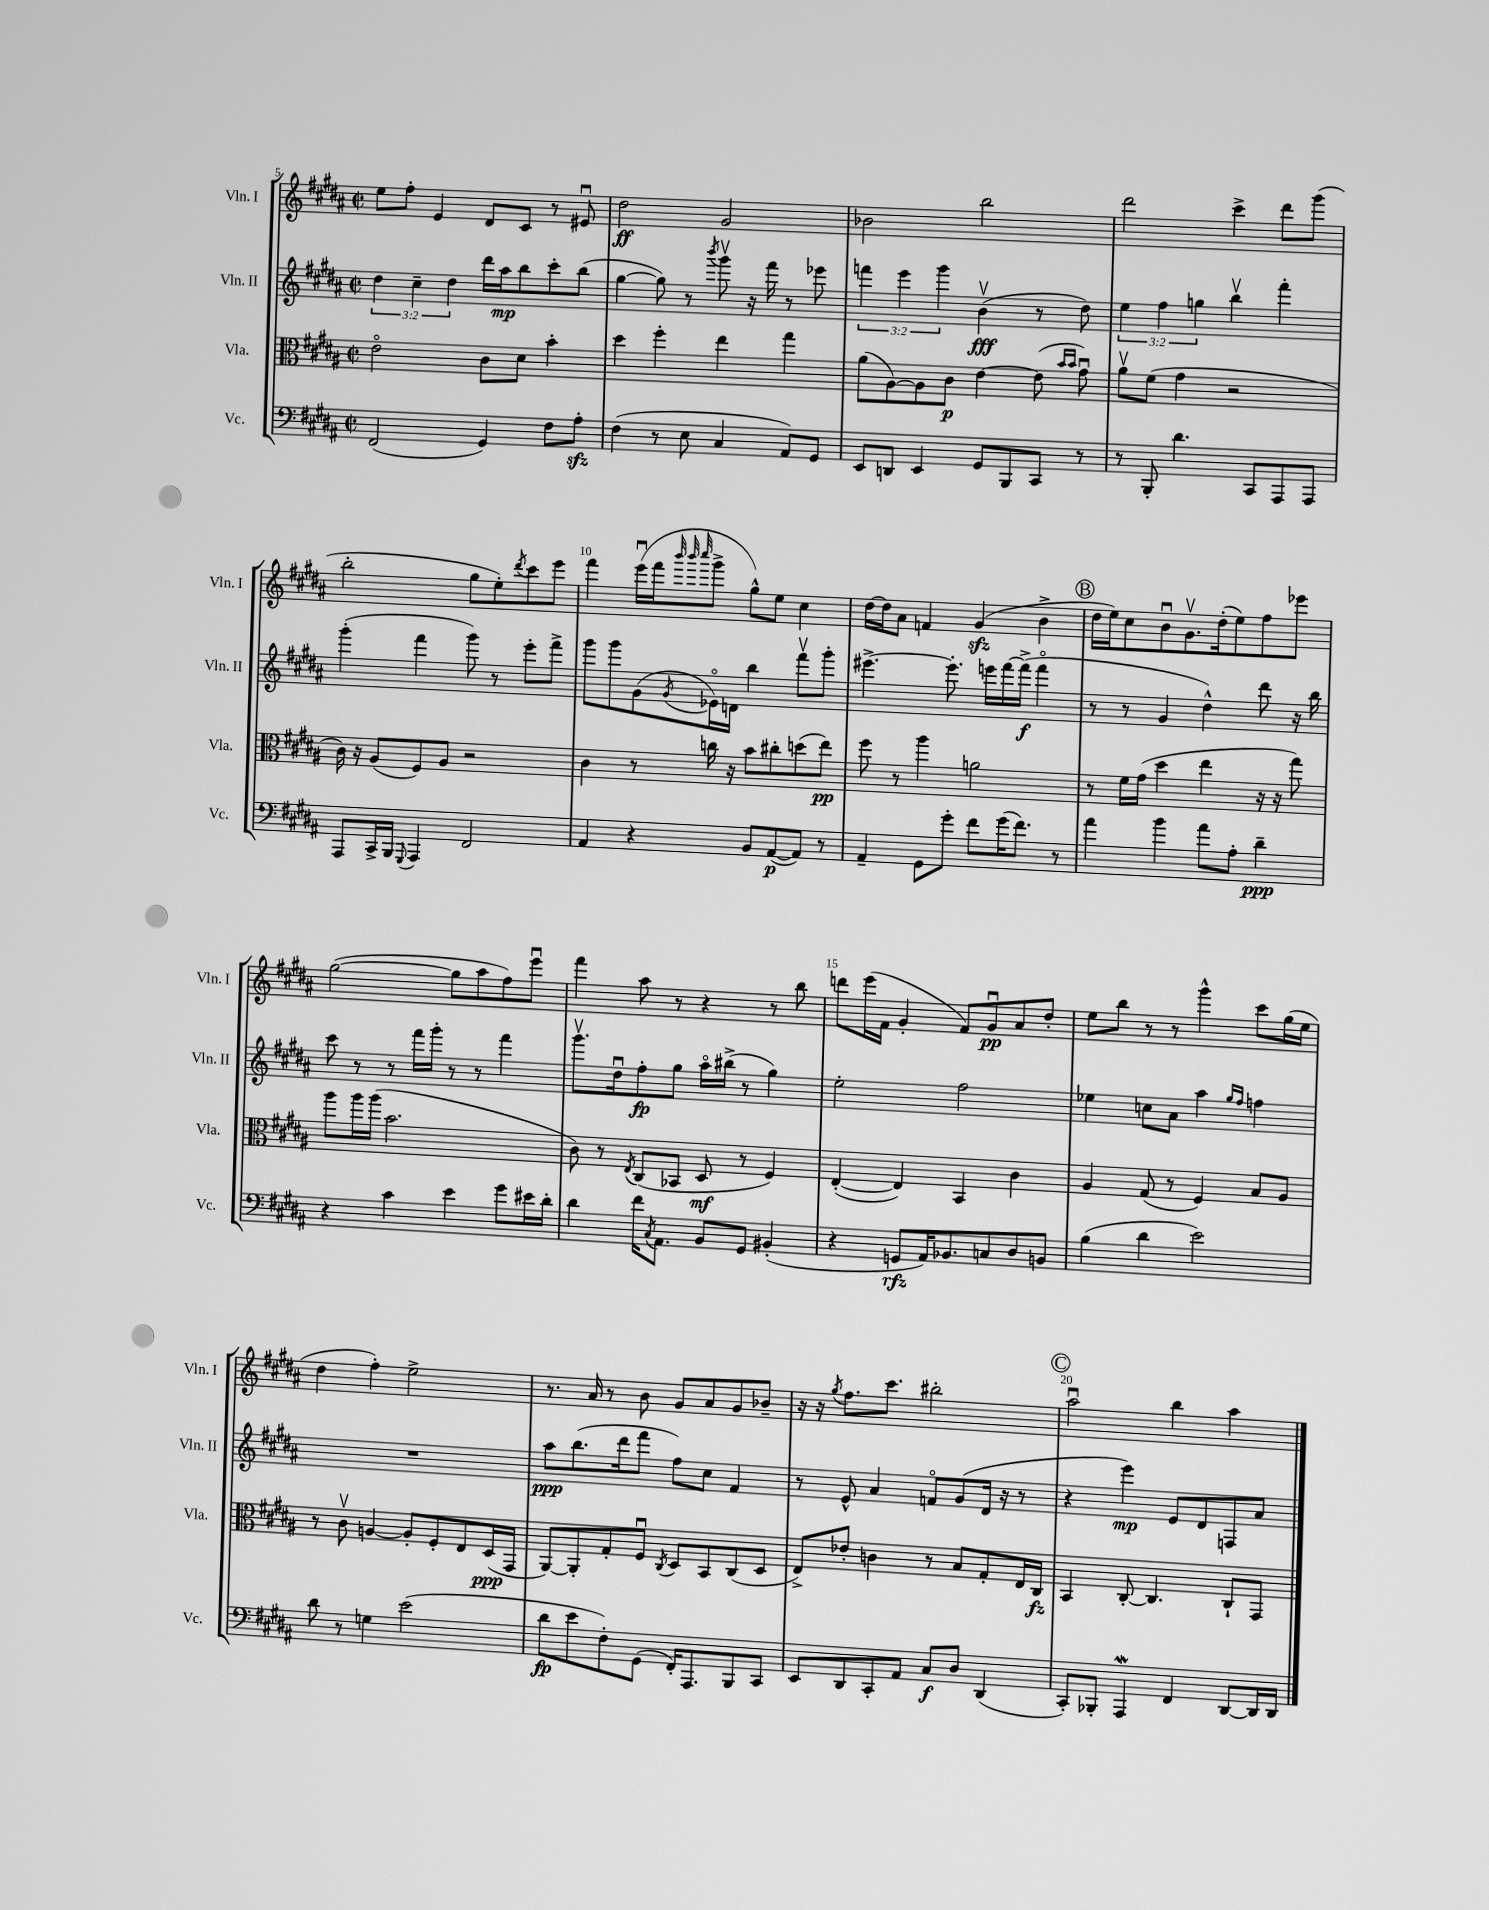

**kern	**dynam	**kern	**dynam	**kern	**dynam	**kern	**dynam
*part4	*part4	*part3	*part3	*part2	*part2	*part1	*part1
*staff4	*staff4	*staff3	*staff3	*staff2	*staff2	*staff1	*staff1
*I"Vc.	*	*I"Vla.	*	*I"Vln. II	*	*I"Vln. I	*
*I'Vc.	*	*I'Vla.	*	*I'Vln. II	*	*I'Vln. I	*
*clefF4	*	*clefC3	*	*clefG2	*	*clefG2	*
*k[f#c#g#d#a#]	*	*k[f#c#g#d#a#]	*	*k[f#c#g#d#a#]	*	*k[f#c#g#d#a#]	*
*M2/2	*	*M2/2	*	*M2/2	*	*M2/2	*
*met(c|)	*	*met(c|)	*	*met(c|)	*	*met(c|)	*
=5	=5	=5	=5	=5	=5	=5	=5
(2FF#/	.	2e\	.	6dd#\	.	8ee\L	.
.	.	.	.	.	.	8ff#'\J	.
.	.	.	.	6cc#~\	.	.	.
.	.	.	.	.	.	4e/	.
.	.	.	.	6dd#\	.	.	.
4GG#/)	.	8c#\L	.	16ddd#\LL	.	8d#/L	.
.	.	.	.	16aa#\J	mp	.	.
.	.	8d#\J	.	8bb\	.	8c#/J	.
8F#\L	.	4b'\	.	8ccc#'\	.	8r	.
8A#zz'\J	.	.	.	(8bb\J	.	8e#Xu/	.
=6	=6	=6	=6	=6	=6	=6	=6
(4F#\	.	4dd#\	.	[4gg#\	.	2dd#\	ff
8r	.	4ff#'\	.	8gg#\])	.	.	.
8E\	.	.	.	8r	.	.	.
.	.	.	.	8qbbb/	.	.	.
4C#/	.	4ee\	.	8ggg#v\	.	2g#/	.
.	.	.	.	16r	.	.	.
.	.	.	.	16fff#\	.	.	.
8AA#/L)	.	4gg#\	.	8r	.	.	.
8GG#/J	.	.	.	8eee-X\	.	.	.
=7	=7	=7	=7	=7	=7	=7	=7
8EE/L	.	(8a#\L	.	6fffn\	.	2b-X\	.
8DDn/J	.	[8A#\)	.	.	.	.	.
.	.	.	.	6eee\	.	.	.
4EE/	.	8A#\]	.	.	.	.	.
.	.	.	.	6ggg#\	.	.	.
.	.	8c#\J	p	.	.	.	.
8GG#/L	.	[4e\	.	(4bv\	fff	2bb\	.
8BBB/	.	.	.	.	.	.	.
8CC#/J	.	(8e\]	.	8r	.	.	.
.	.	16qqb/LL	.	.	.	.	.
.	.	16qqb/JJ	.	.	.	.	.
8r	.	8g#u\)	.	8dd#\)	.	.	.
=8	=8	=8	=8	=8	=8	=8	=8
8r	.	8a#v\L	.	6ee\	.	2ddd#\	.
8BBB'/	.	(8f#\J	.	.	.	.	.
.	.	.	.	6ff#\	.	.	.
4.d#\	.	4g#\	.	.	.	.	.
.	.	.	.	6ggn\	.	.	.
.	.	2r	.	4bbv\	.	4ccc#^\	.
8CC#/L	.	.	.	.	.	.	.
8AAA#/	.	.	.	4fff#'\	.	8ddd#\L	.
8AAA#/J	.	.	.	.	.	(8ggg#\J	.
!!LO:LB:g=z
=9	=9	=9	=9	=9	=9	=9	=9
8AAA#/L	.	16c#\)	.	(4ggg#'\	.	2bb'\	.
.	.	16r	.	.	.	.	.
16CC#^/L	.	(8A#/L	.	.	.	.	.
16BBB/JJ	.	.	.	.	.	.	.
8qqGGG#/	.	.	.	.	.	.	.
4AAA#/	.	8F#/)	.	4fff#\	.	.	.
.	.	8A#/J	.	.	.	.	.
2FF#/	.	2r	.	8ggg#\)	.	8gg#\L	.
.	.	.	.	8r	.	8ee'\)	.
.	.	.	.	.	.	8qddd#/	.
.	.	.	.	8eee'\L	.	8ccc#\	.
.	.	.	.	8fff#^\J	.	8eee\J	.
=10	=10	=10	=10	=10	=10	=10	=10
4AA#/	.	4c#\	.	8ggg#\L	.	4fff#\	.
.	.	.	.	8ggg#\	.	.	.
4r	.	8r	.	(8g#\	.	(16eeeu\LL	.
.	.	.	.	.	.	16fff#\J	.
.	.	.	.	.	.	32qqbbb/	.
.	.	.	.	.	.	32qqbbb/	.
.	.	.	.	8qg#/	.	32qqcccc#/	.
.	.	16ccn\	.	16e-X\L)	.	8ggg#^\J	.
.	.	16r	.	16dn\JJ	.	.	.
8BB/L	.	8b\L	.	4bb\	.	8gg#^^\L)	.
([8AA#/	p	8cc#X'\	.	.	.	8ee\J	.
8AA#/J])	.	(8ddn\	.	8fff#v\L	.	4cc#\	.
8r	.	8ee\J)	pp	8ggg#'\J	.	.	.
=11	=11	=11	=11	=11	=11	=11	=11
4AA#~/	.	8ff#\	.	[4.eee#X^\	.	[16dd#\LL	.
.	.	.	.	.	.	16dd#\J]	.
.	.	8r	.	.	.	8a#\J	.
8GG#\L	.	4aa#\	.	.	.	4fn/	.
8g#'\J	.	.	.	8.eee#'\]	.	.	.
8f#\L	.	2an\	.	.	.	(4g#zz/	.
.	.	.	.	16eeen\LL	.	.	.
(16g#\K	.	.	.	[16fff#\	.	.	.
8.f#\J)	.	.	.	(16fff#^\JJ]	f	.	.
.	.	.	.	4fff#\	.	4b^\	.
8r	.	.	.	.	.	.	.
!!LO:REH:place=s1:t=B
=12	=12	=12	=12	=12	=12	=12	=12
4a#\	.	8r	.	8r	.	16dd#\LL	.
.	.	.	.	.	.	16ee\J)	.
.	.	16f#\LL	.	8r	.	8cc#\	.
.	.	(16g#\JJ	.	.	.	.	.
4b\	.	4dd#\	.	4g#/	.	8bu\	.
.	.	.	.	.	.	8.g#v\	.
8a#\L	.	4ee\	.	4dd#^^\)	.	.	.
.	.	.	.	.	.	(16dd#'\k	.
8A#'\J	.	.	.	.	.	8ee\)	.
4d#~\	ppp	16r	.	8ddd#\	.	8ff#\	.
.	.	16r	.	.	.	.	.
.	.	8gg#\)	.	16r	.	8eee-X\J	.
.	.	.	.	16bb\	.	.	.
!!LO:LB:g=z
=13	=13	=13	=13	=13	=13	=13	=13
4r	.	8aa#\L	.	8ccc#\	.	([2gg#\	.
.	.	16aa#\L	.	8r	.	.	.
.	.	(16aa#\JJ	.	.	.	.	.
4c#\	.	2.b\	.	8r	.	.	.
.	.	.	.	16fff#\LL	.	.	.
.	.	.	.	16ggg#'\JJ	.	.	.
4e\	.	.	.	8r	.	8gg#\L]	.
.	.	.	.	8r	.	8aa#\	.
8g#\L	.	.	.	4fff#\	.	8ff#\)	.
16e#X\L	.	.	.	.	.	8eeeu\J	.
16d#'\JJ	.	.	.	.	.	.	.
=14	=14	=14	=14	=14	=14	=14	=14
4d#\	.	8c#\)	.	8.ggg#v\L	.	4fff#\	.
.	.	8r	.	.	.	.	.
.	.	.	.	16dd#u\k	.	.	.
.	.	8qE/	.	.	.	.	.
16f#\KL	.	(8C#/L	.	8ff#'\	fp	8aa#\	.
8qC#/	.	.	.	.	.	.	.
8.AA#\J	.	.	.	.	.	.	.
.	.	8BB-X/J	.	8gg#\J	.	8r	.
8BB/L	.	8D#/	mf	16aa#\LL	.	4r	.
.	.	.	.	(16bb#X^\JJ	.	.	.
8GG#/J	.	8r	.	8r	.	.	.
(4BB#X'/	.	4F#/)	.	4gg#\)	.	8r	.
.	.	.	.	.	.	8bb\	.
=15	=15	=15	=15	=15	=15	=15	=15
4r	.	([4E'/	.	2ee'\	.	8dddn\L	.
.	.	.	.	.	.	(16eee\L	.
.	.	.	.	.	.	16f#\JJ	.
8GGn/L	rfz	4E/])	.	.	.	4g#'/	.
16AA#/K)	.	.	.	.	.	.	.
8.BB-X/	.	.	.	.	.	.	.
.	.	4BB/	.	2ff#\	.	8f#/L)	.
8Cn/	.	.	.	.	.	8g#u/	pp
8D#/	.	4c#\	.	.	.	8a#/	.
8BBn/J	.	.	.	.	.	8dd#'/J	.
=16	=16	=16	=16	=16	=16	=16	=16
(4B\	.	4A#/	.	4ee-X\	.	8ee\L	.
.	.	.	.	.	.	8bb\J	.
4d#\	.	(8G#/	.	8ccn\L	.	8r	.
.	.	8r	.	8a#\J	.	8r	.
2e\)	.	4F#/)	.	4aa#\	.	4ggg#^^\	.
.	.	.	.	16qqgg#/LL	.	.	.
.	.	.	.	16qqff#/JJ	.	.	.
.	.	8B/L	.	4ffn\	.	8ccc#\L	.
.	.	8A#/J	.	.	.	(16gg#\L	.
.	.	.	.	.	.	16ee\JJ	.
!!LO:LB:g=z
=17	=17	=17	=17	=17	=17	=17	=17
8d#\	.	8r	.	1r	.	4dd#\	.
8r	.	8c#v\	.	.	.	.	.
4Gn\	.	[4An/	.	.	.	4ff#'\)	.
(2e\	.	8A'/L]	.	.	.	2ee^\	.
.	.	8F#'/	.	.	.	.	.
.	.	8E/	.	.	.	.	.
.	.	(16D#/L	ppp	.	.	.	.
.	.	16GG#/JJ	.	.	.	.	.
=18	=18	=18	=18	=18	=18	=18	=18
8d#\L	fp	[8AA#/L)	.	8aa#\L	ppp	8.r	.
8e\	.	8AA#'/]	.	(8.bb\	.	.	.
.	.	.	.	.	.	16a#/	.
8F#'\)	.	8G#'/	.	.	.	8r	.
.	.	.	.	16ddd#\k	.	.	.
(8GG#\J	.	8F#u/J	.	8fff#\J	.	8b\	.
.	.	8qC#/	.	.	.	.	.
16FF#'/KL)	.	8D#/L	.	8ff#\L)	.	8g#/L	.
8.AAA#/	.	.	.	.	.	.	.
.	.	8BB/	.	8cc#\J	.	8a#/	.
8BBB/	.	(8C#/	.	4f#/	.	8g#/	.
8CC#/J	.	8D#/J	.	.	.	8b-X~/J	.
=19	=19	=19	=19	=19	=19	=19	=19
8EE/L	.	8E^/L)	.	8r	.	16r	.
.	.	.	.	.	.	16r	.
.	.	.	.	.	.	8qgg#/	.
8DD#/	.	8e-X'/J	.	8e^^/	.	8.ff#\L	.
8CC#'/	.	4cn\	.	4a#/	.	.	.
.	.	.	.	.	.	8.ccc#\J	.
8AA#/J	.	.	.	.	.	.	.
8C#/L	f	8r	.	8fn/L	.	2bb#X'\	.
8D#/J	.	8B/L	.	(8g#/	.	.	.
(4DD#/	.	8G#'/	.	16d#/Jk	.	.	.
.	.	.	.	16r	.	.	.
.	.	16E/L	.	8r	.	.	.
.	.	16C#/JJ	fz	.	.	.	.
!!LO:REH:place=s1:t=C
=20	=20	=20	=20	=20	=20	=20	=20
8CC#'/L)	.	4BB/	.	4r	.	2aa#u\	.
8BBB-X'/J	.	.	.	.	.	.	.
4AAA#W/	.	[8C#'/	.	4eee\)	mp	.	.
.	.	4.C#/]	.	.	.	.	.
4FF#/	.	.	.	8e/L	.	4bb\	.
.	.	.	.	8d#/	.	.	.
[8DD#/L	.	8C#`/L	.	8Fn/	.	4aa#\	.
16DD#/L]	.	8GG#/J	.	8a#/J	.	.	.
16DD#/JJ	.	.	.	.	.	.	.
==	==	==	==	==	==	==	==
*-	*-	*-	*-	*-	*-	*-	*-
